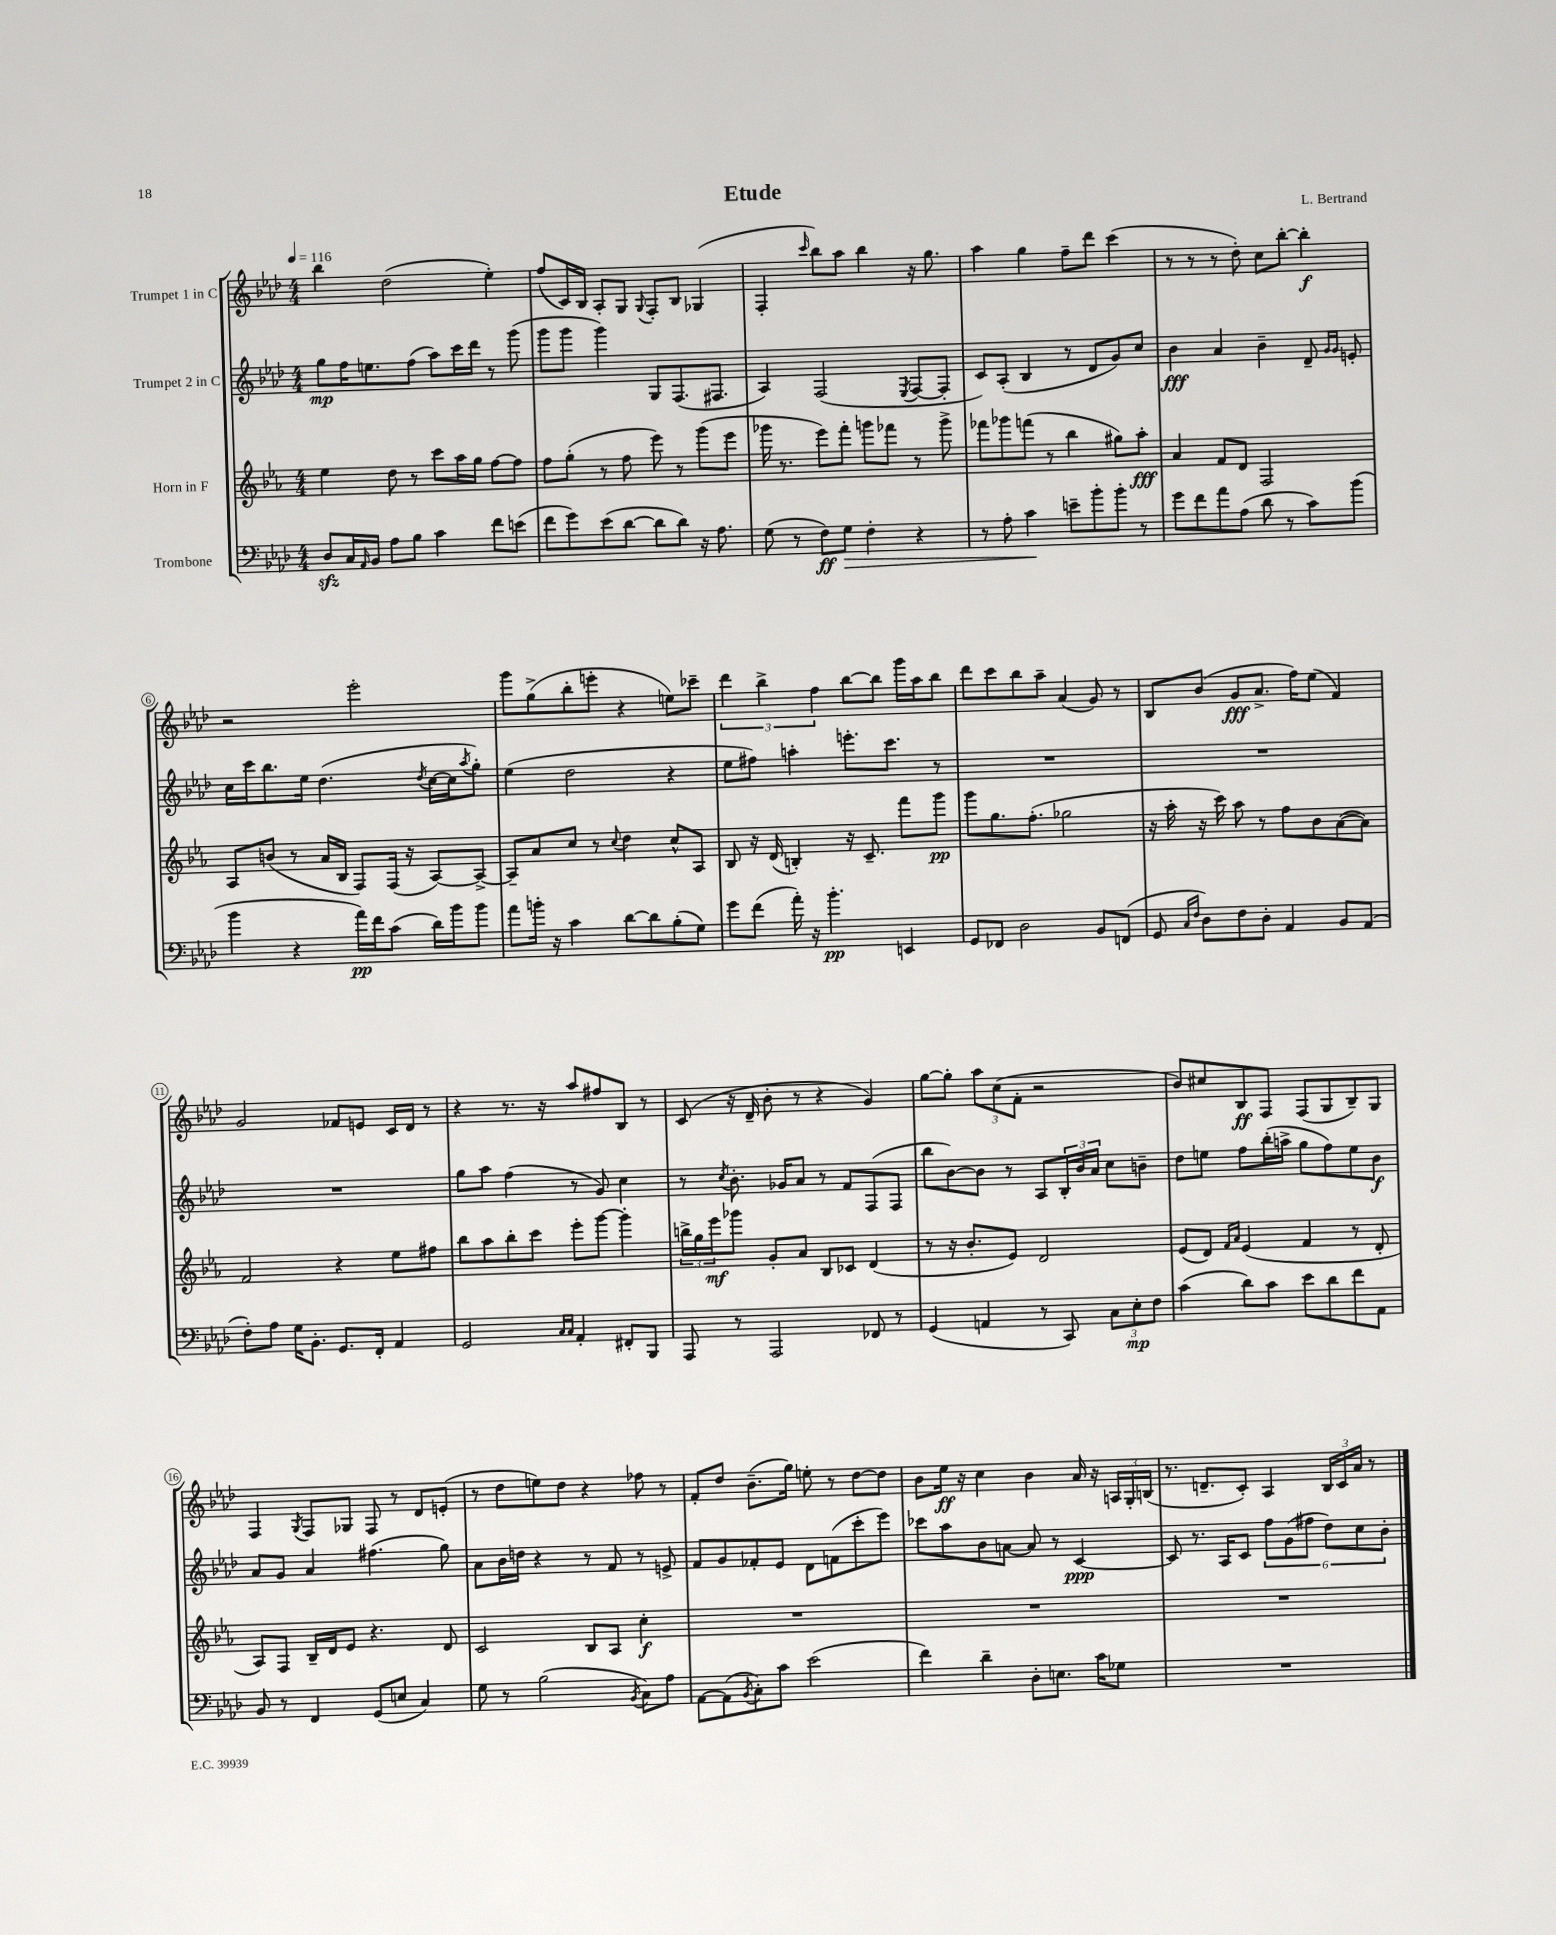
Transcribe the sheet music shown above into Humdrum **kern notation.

**kern	**kern	**kern	**kern
*staff4	*staff3	*staff2	*staff1
*clefF4	*clefG2	*clefG2	*clefG2
*k[b-e-a-d-]	*k[b-e-a-]	*k[b-e-a-d-]	*k[b-e-a-d-]
*M4/4	*M4/4	*M4/4	*M4/4
*MM116	*MM116	*MM116	*MM116
8D-/L	4ee-\	8gg\L	4bb-\
16C/L	.	16ff\K	.
16qqAA-/	.	.	.
16BB-/JJ	.	8.ee\	.
8A-\L	8dd\	.	(2dd-\
8B-\J	8r	(8ff\J	.
4c\	8ccc\L	8aa-\L)	.
.	16aa-\L	16ccc\L	.
.	16gg\JJ	16ddd-\JJ	.
8f\L	[8ff\L	8r	4ee-'\)
(8e\J	8ff\]J	(8ggg\	.
=	=	=	=
8f\L	8ff\L	8ggg\L	(8ff/L
8g\)	(8gg'\J	8ggg\J	16c/L)
.	.	.	16B-/JJ
(8e-\	8r	4ggg\)	8A-'/L
[8d-\J	8ff\	.	8G/J
.	.	.	8qqG/
8d-\]L	8eee-\)	8G/L	8F'/L
8d-\J)	8r	(8.F/	8B-/J
16r	(8ggg\L	.	(4G-/
8.A-\	.	8.F#/J	.
.	8eee-\J	.	.
=	=	=	=
(8G\	16ggg-\	4A-/)	4F'/
.	8.r	.	.
8r	.	.	.
.	.	.	16qqccc/
8F\L)	8eee-\L)	(2F/	8bb-\L)
8G\J	8fff'\J	.	8aa-\J
4F'\	8ggg\L	.	4bb-\
.	8fff-\J	.	.
.	.	8qE-/	.
4r	8r	[8F/L	16r
.	.	.	8.gg\
.	8ggg^\	8F'/]J	.
=	=	=	=
8r	8fff-\L	8c/L)	4aa-\
8A-'\	8ggg-\	(8A-'/J	.
4c\	(8fff\J	4B-/	4gg\
.	8r	.	.
8e~\L	4bb-\	8r	8ff~\L
8b-'\	.	8d-/L	8ddd-\J
8b-'\J	8gg#\L)	8g/)	(4ccc\
8r	8aa-'\J	8cc/J	.
=	=	=	=
8g\L	4a-/	4b-\	8r
8f\	.	.	8r
8a-\	8f/L	4a-/	8r
(8A-\J	8d/J	.	8dd-'\)
8d-\	2F/	4b-~\	8cc\L
8r	.	.	[8bb-'\J
8c\L)	.	8d-~/	4bb-'\]
.	.	16qqg/LL	.
.	.	16qqg/JJ	.
(8b-\J	.	8e'/	.
=	=	=	=
4b-\	8A-/L	16cc\LL	2r
.	.	16ccc\J	.
.	(8b/J	8.bb-\	.
4r	8r	.	.
.	.	16ee-\Jk	.
.	16a-/LL	(4.dd-\	.
.	16B-/JJ	.	.
16a-\LL)	8F/L)	.	2eee-'\
16f\J	.	.	.
(8c\J	(16F/Jk	.	.
.	16r	.	.
.	.	8qdd-/	.
16d-\LL)	[8A-/L)	[16cc\LL	.
16b-\J	.	16cc\]J	.
.	.	8qaa-/	.
8b-\J	8A-^/_J	8gg'\J)	.
=	=	=	=
8a-\L	8A-~/]L	(4ee-\	8ggg\L
16b'\Jk	8a-/	.	(8gg^\
16r	.	.	.
4c\	8cc/J	2dd-\	8bb-'\
.	8r	.	8eee'\J
.	8qqcc/	.	.
[8d-\L	4dd\	.	4r
8d-\]	.	.	.
(8B-'\	8cc^^/L	4r	8ee\L)
8G\J)	8A-/J	.	8ccc-~\J
=	=	=	=
8g\L	8B-/	8ee-\L	6ddd-\
(8f\J	16r	8ff#\J)	.
.	.	.	6bb-^\
.	(16d/	.	.
16a-'\)	4B'/)	4aa'\	.
16r	.	.	.
.	.	.	6ff\
4.b-'\	.	.	.
.	16r	8.eee'\L	[8bb-\L
.	8.c~/	.	.
.	.	.	8bb-\]J
.	.	8.ccc\J	.
4EE/	8fff\L	.	16ggg\LL
.	.	.	16aa-\J
.	8ggg\J	8r	8bb-\J
=	=	=	=
8GG/L	8ggg\L	1r	8ddd-\L
8FF-/J	8.gg\	.	8ccc\
2D-\	.	.	8bb-\
.	(8.ff'\J	.	.
.	.	.	8aa-~\J
.	2gg-\	.	(4a-/
8BB-/L	.	.	8g/)
(8FF/J	.	.	8r
=	=	=	=
8GG/	16r	1r	8B-/L
.	16aa-'\	.	.
16qqC/LL	.	.	.
16qqF/JJ	.	.	.
8D-\L)	16r	.	(8b-/J
.	16ccc\)	.	.
8F\	8aa-\	.	8g/L
8D-'\J	8r	.	8.a-^/J
4AA-/	8ff\L	.	.
.	.	.	16ff\LK)
.	8b-\	.	(8ee-\J
8BB-/L	([8a-\	.	4f/)
(8AA-/J	8a-\]J)	.	.
=	=	=	=
8F'\L)	2f/	1r	2g/
8A-\J	.	.	.
16G\LK	.	.	.
8.BB-'\J	.	.	.
8.GG/L	4r	.	8f-/L
.	.	.	8e/J
16FF'/Jk	.	.	.
4AA-/	8ee-\L	.	16c/LL
.	.	.	16d-/JJ
.	8ff#\J	.	8r
=	=	=	=
2GG/	8bb-\L	8gg\L	4r
.	8aa-\	8aa-\J	.
.	8bb-'\	(4ff\	8.r
.	8ccc\J	.	.
.	.	.	16r
16qqC/LL	.	.	.
16qqC/JJ	.	.	.
4AA-'/	8eee-'\L	8r	8aa-/L
.	[8ggg\J	8g/)	8ff#/
8FF#'/L	4ggg'\]	4cc\	8B-/J
8BBB-/J	.	.	8r
=	=	=	=
8AAA-/	24bb^\LL	8r	(8c/
.	24gg\	.	.
.	24eee-\J	.	.
.	.	8qcc/	.
8r	8ggg-\J	8.b-'\	16r
.	.	.	16d-~/
2AAA-/	8g'/L	.	8b-'\
.	.	16g-/LK	.
.	8a-/J	8a-/J	8r
.	8B-/L	8r	4r
.	8c-/J	8f/L	.
8FF-/	(4d/	(8F/	4g/)
8r	.	8F/J	.
=	=	=	=
(4GG/	8r	8bb-\L	[8gg\L
.	16r	[8b-\)	8gg'\]J
.	8.b-'/L	.	.
4AA/	.	8b-\]J	12aa-\L
.	.	.	(12cc\
.	8e-/J)	8r	.
.	.	.	12f'\J
8r	2d/	8A-/L	2r
8CC/)	.	24B-'/L	.
.	.	24b-/	.
.	.	24a-/JJ	.
12C\L	.	8cc\L	.
12E-'\	.	.	.
.	.	8b~\J	.
12F\J	.	.	.
=	=	=	=
(4c\	(8e-/L	8dd-\L	8b-/L)
.	8d/J)	8ee\J	8cc#/
.	16qqf/LL	.	.
.	16qqa-/JJ	.	.
8d-\L)	(4e-/	8ff\L	8B-/
8c\J	.	(16bb-'\L	8F/J
.	.	16aa^\JJ	.
8e-\L	4f/	8gg\L	(8F/L
8d-\	.	8ff\)	8G/
8f\	8r	8ee\	8B-~/)
8AA-\J	8d'/	8b-\J	8G/J
=	=	=	=
8BB-/	8A-/L)	8a-/L	4F/
8r	8F/J	8g/J	.
.	.	.	8qG/
4FF/	16B-~/LL	4a-/	8F/L
.	16d/J	.	.
.	8e-/J	.	8G-/J
(8GG/L	4.r	(4.ff#\	8F/
8E/J	.	.	8r
4C/)	.	.	8d-/L
.	8d/	8gg\)	(8e'/J
=	=	=	=
8G\	2c/	8a-\L	8r
8r	.	16b-\L	8dd-\L
.	.	16dd\JJ	.
(2B-\	.	4r	8ee\)
.	.	.	8dd-\J
.	8B-/L	8r	4r
.	8A-/J	8f/	.
8qBB-/	.	.	.
8C\L)	4cc'\	8r	8ff-\
8A-\J	.	8e^/	8r
=	=	=	=
[8AA-\L	1r	8f/L	8f'/L
(8AA-\]	.	8g/	8dd-/J
8qBB-/	.	.	.
8C'\)	.	8f-'/	(8.b-~\L
8c\J	.	8e-/J	.
.	.	.	16gg\Jk)
(2e-\	.	8d-\L	8ee'\
.	.	(8f\	8r
.	.	8ccc'\	[8dd-\L
.	.	8eee-\J)	8dd-\]J
=	=	=	=
4f\)	1r	8ccc-\L	8b-\L
.	.	8aa-\	16ee-\Jk
.	.	.	16r
4d-~\	.	8b-\	4cc\
.	.	[8a\J	.
8D-'\L	.	8a/]	4b-\
8.E\J	.	8r	.
.	.	[4c/	16a-/
16c\LK	.	.	16r
8G-\J	.	.	24A/LL
.	.	.	24G'/
.	.	.	(24B/JJ
=	=	=	=
1r	1r	8c/]	8.r
.	.	8.r	.
.	.	.	8.d~/L
.	.	16A-/LK	.
.	.	8c/J	8c'/J)
.	.	12ff\L	4A-/
.	.	(12g\	.
.	.	12ff#\J	.
.	.	12dd-\L)	24B-/LL
.	.	.	24c/
.	.	12cc\	24a-/JJ
.	.	.	8r
.	.	12b-'\J	.
==	==	==	==
*-	*-	*-	*-
